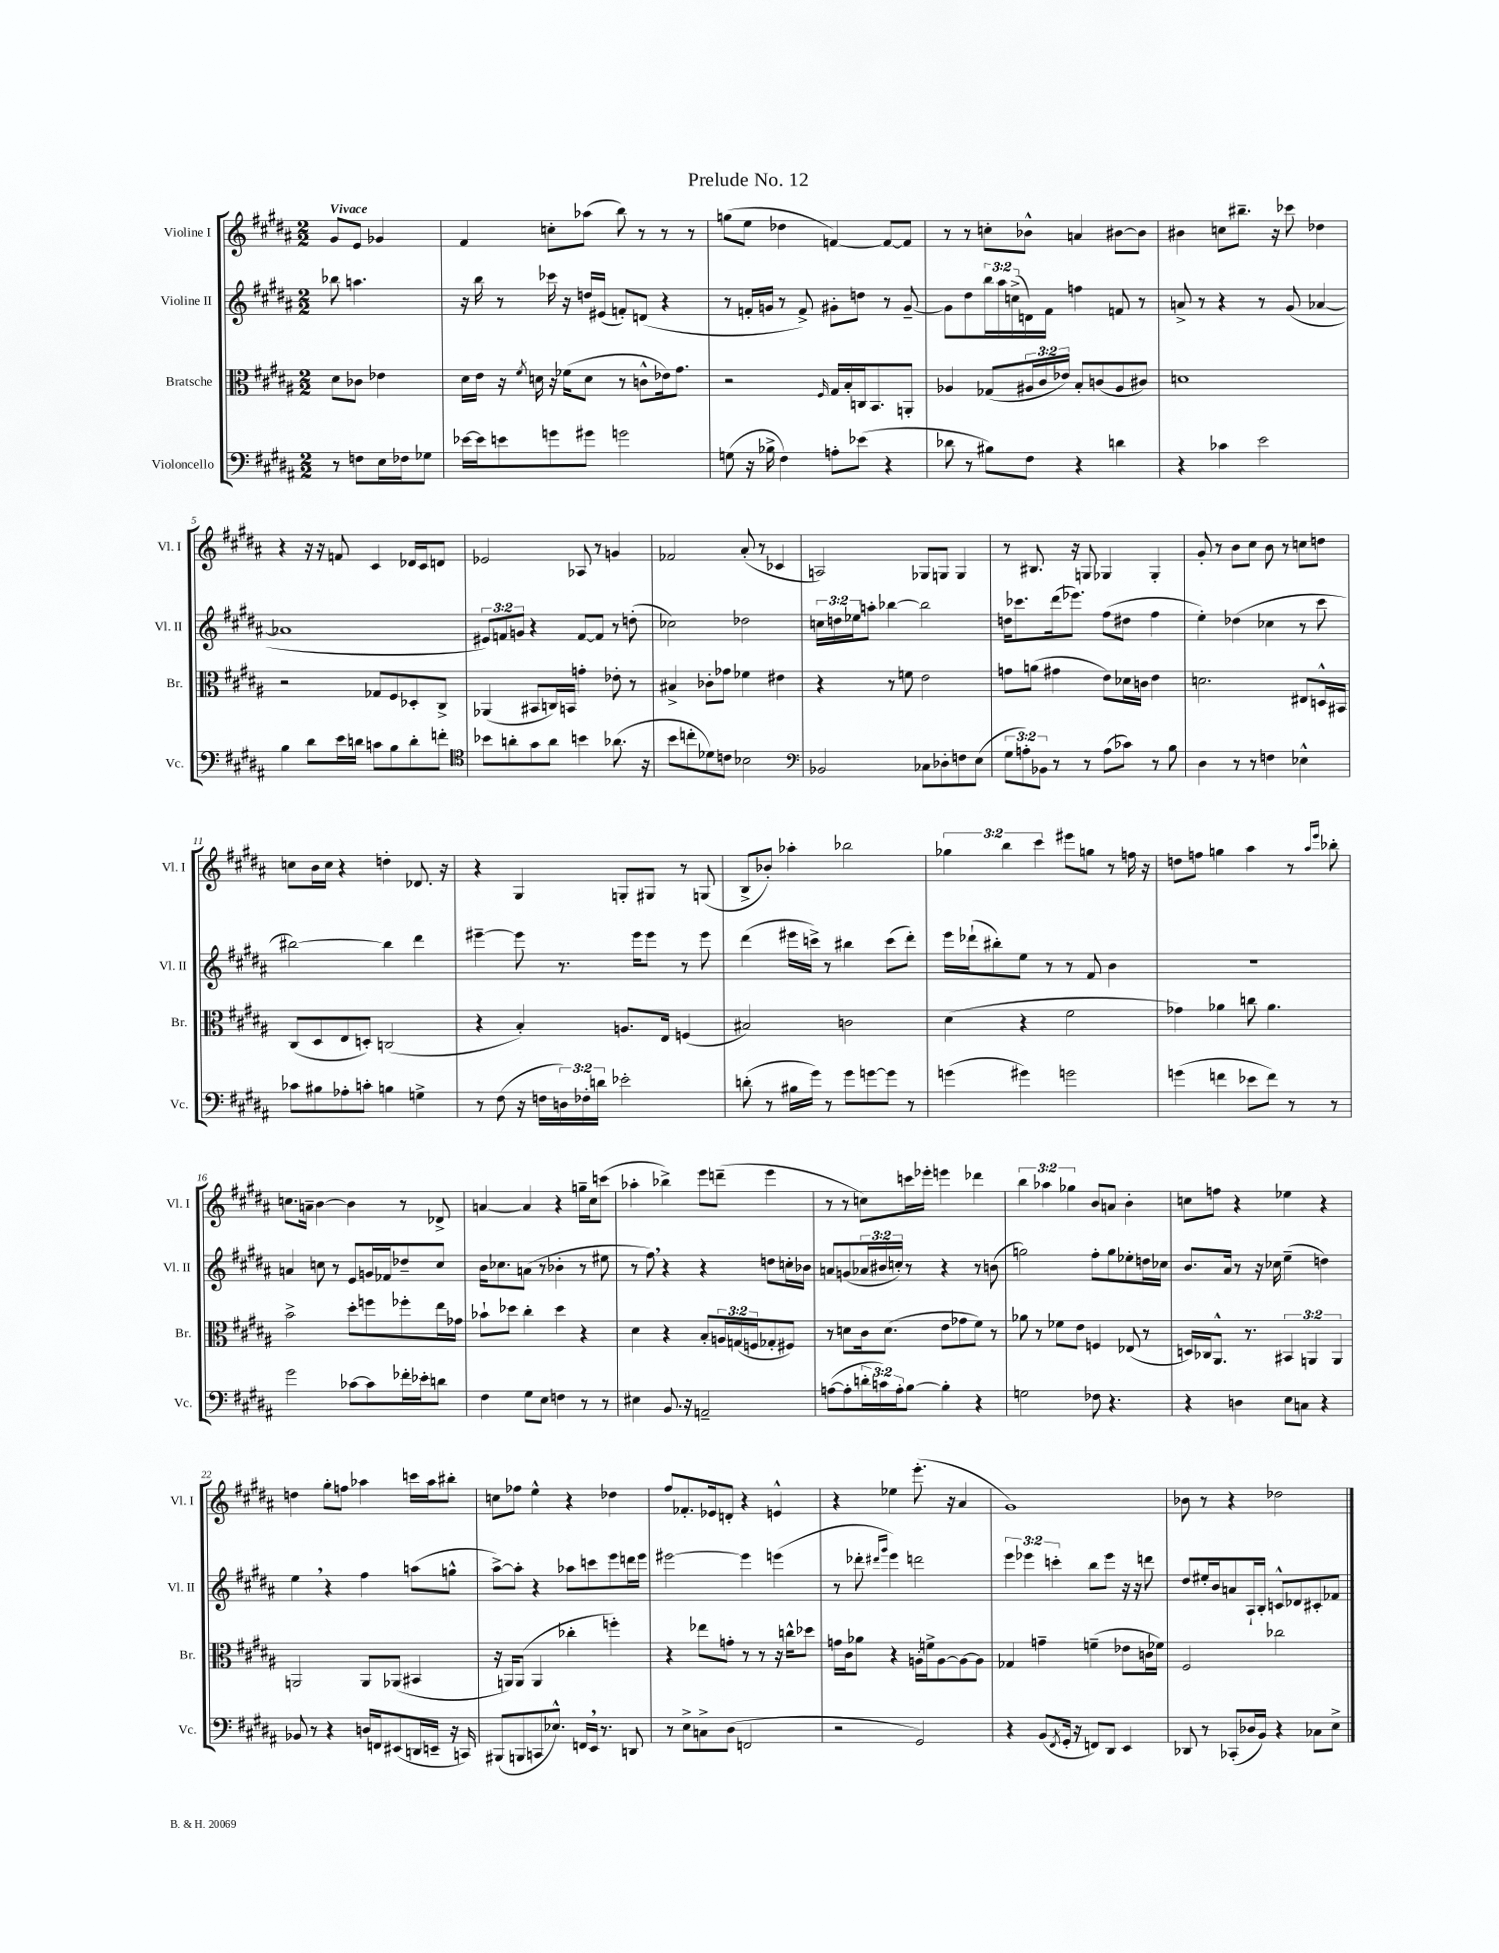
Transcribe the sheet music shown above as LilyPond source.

\header { title = "Prelude No. 12" }
<<
\new StaffGroup <<
\new Staff = "s0" \with { instrumentName = "Violine I" shortInstrumentName = "Vl. I" } {
    \clef treble \key b \major \numericTimeSignature \time 2/2 \override Staff.TupletNumber.text = #tuplet-number::calc-fraction-text \partial 2 \tempo "Vivace"
    gis'8 e'8 ges'4 |
    fis'4 c''8-. aes''8( b''8) r8 r8 r8 |
    g''8( e''8 des''4 f'4~) f'8~ f'8 |
    r8 r8 c''8-. bes'8-^ a'4 bis'8~ bis'8 |
    bis'4 c''8 bis''8.-- r16 ces'''8 des''4 |
    r4 r16 r16 f'8 cis'4 des'16 cis'16 d'8 |
    ees'2 aes8 r8 g'4 |
    fes'2 ais'8-.( r8 ces'4 |
    a2) ges8 g8 g4 |
    r8 bis8. r16 g8 ges4 ges4-. |
    gis'8-. r8 b'8 cis''8 b'8 r8 c''8 d''8 |
    c''8 b'16 c''16 r4 d''4-. des'8. r16 |
    r4 gis4 g8-. gis8 r8 g8( |
    b8-> bes'8-.) aes''4-. bes''2 |
    \tuplet 3/2 { ges''4 b''4 cis'''4 } eis'''8 g''8 r8 f''16 r16 |
    d''8 f''8 g''4 ais''4 r8 \grace { ais''16 e'''16 } bes''8-. |
    c''8. a'16-- b'4~ b'4 r8 des'8-> |
    a'4~ a'4 r4 g''16-- cis''16 c'''8( |
    aes''4-. bes''4->) e'''8 d'''8--( e'''4 |
    r8 r8 c''8) c'''16 ees'''16-. e'''4 des'''4 |
    \tuplet 3/2 { b''4 aes''4 ges''4 } b'8 a'8 b'4-. |
    c''8 f''8 r4 ees''4 r4 |
    d''4 gis''8-. f''8 aes''4 c'''16 aes''16 bis''8-. |
    c''8 fes''8 e''4-^ r4 des''4 |
    fis''8 fes'8.-. ees'16 d'8-. r4 e'4-^ |
    r4 ees''4 e'''8.-.( r16 ais'4 |
    gis'1) |
    bes'8 r8 r4 des''2 \bar "|." |
}
\new Staff = "s1" \with { instrumentName = "Violine II" shortInstrumentName = "Vl. II" } {
    \clef treble \key b \major \numericTimeSignature \time 2/2 \override Staff.TupletNumber.text = #tuplet-number::calc-fraction-text \partial 2
    bes''8 a''4. |
    r16 b''16 r8 ces'''16 r16 d''16 eis'16( f'8-.) d'8( r4 |
    r8 f'16-. g'16 r8 f'8->) gis'8-. d''8 r8 gis'8~-- |
    gis'8 dis''8 \tuplet 3/2 { b''16 ais''16 c''16->( } d'16) fis'16 f''4 f'8 r8 |
    a'8-> r8 r4 r8 gis'8( aes'4~ |
    aes'1 |
    \tuplet 3/2 { eis'8) f'8 g'8 } r4 f'8~ f'8 r8 d''8-.( |
    ces''2) des''2 |
    \tuplet 3/2 { c''16 d''16 ees''16 } a''8-. bes''4~ bes''2 |
    d''16 ces'''8. dis'''16( ees'''8.) fis''8( dis''8 fis''4 |
    e''4-.) des''4( ces''4 r8 cis'''8 |
    bis''2~) bis''4 dis'''4 |
    eis'''4~-- eis'''8 r8. eis'''16 eis'''8 r8 eis'''8 |
    dis'''4( eis'''16 c'''16->) r8 bis''4 c'''8( dis'''8-.) |
    e'''16 des'''16-!( bis''8-.) e''8 r8 r8 fis'8 b'4 |
    r1 |
    a'4 c''8 r8 e'8 g'16 fes'16 des''8-- c''8 |
    b'16 ces''8. a'8( r8 bes'4-. r8 eis''8 |
    r8 fis''8) \breathe r4 r4 d''8 c''16-. bes'16 |
    a'8 g'8( \tuplet 3/2 { aes'16 bis'16 c''16-.) } r8 r4 r8 b'8( |
    g''2) fis''8-. g''8 ees''8-. d''16 ces''16 |
    b'8. ais'16 r8 r16 ces''16 e''4--( d''4) |
    e''4 \breathe r4 fis''4 a''8( g''8-^ |
    ais''8~->) ais''8-. r4 aes''8 c'''8 e'''8 d'''16 e'''16 |
    eis'''2~ eis'''4 e'''4( |
    r8 des'''8-. \grace { dis'''16 gis'''16 } e'''4) d'''2 |
    \tuplet 3/2 { e'''4 ees'''4 c'''4-. } b''8 ees'''8 r16 r16 d'''8 |
    dis''8 eis''16-. b'16 a'8 ais16-! b16-. c'8-^ des'8 cis'8-. fes'8 \bar "|." |
}
\new Staff = "s2" \with { instrumentName = "Bratsche" shortInstrumentName = "Br." } {
    \clef alto \key b \major \numericTimeSignature \time 2/2 \override Staff.TupletNumber.text = #tuplet-number::calc-fraction-text \partial 2
    dis'8 ces'8 ees'4 |
    dis'16 e'16 r16 \acciaccatura { fis'8 } d'16 r16 fes'16( d'8 r8 c'8-^ ees'16) gis'8. |
    r2 \grace { fis16 } gis16 b16-. c16 b,8. a,8-. |
    aes4 ges8( \tuplet 3/2 { ais16 cis'16 ees'16) } b8-. c'8( ais8 cis'8) |
    d'1 |
    r2 ges8 fis8 des8-. cis8-> |
    aes,4( bis,8 c16) b,16 g'4-. ees'8-. r8 |
    bis4-> ces'8-. ges'8 fes'4 eis'4 |
    r4 r8 f'8 e'2 |
    g'8 a'8( gis'4 e'8) des'16 c'16 e'4 |
    d'2. eis8 d16-^ bis,16 |
    cis8( dis8 e8 d8-.) c2( |
    r4 b4-.) a8. e16 f4( |
    bis2) c'2 |
    dis'4( r4 fis'2 |
    ges'4) aes'4 c''8 aes'4. |
    b'2-> dis''8-. f''8 fes''8-. e''16 ges'16 |
    bes'8-! des''8 cis''4-. des''4 r4 |
    dis'4 r4 b8-. \tuplet 3/2 { a16 g16( f16 } ges8-. fis8) |
    r8 d'8 cis'16 d'8.( e'8 ges'8 fis'8) r8 |
    aes'8 r8 fes'8 e'8 f4 ees8( r8 |
    d16) ces16 ais,8.-^ r8. \tuplet 3/2 { bis,4 a,4 a,4 } |
    a,2 a,8 aes,8( bis,4 |
    r16 a,16) a,8( a,4 ces''4-. f''4-.) |
    r4 ees''8 g'8-. r8 r8 r16 c''16-^ des''8 |
    g'16 cis'16 aes'8 r4 a16-. f'16-> a8~ a8~ a8 |
    ges4 g'4-- f'4--( ees'8 c'16 fes'16) |
    fis2 ces''2 \bar "|." |
}
\new Staff = "s3" \with { instrumentName = "Violoncello" shortInstrumentName = "Vc." } {
    \clef bass \key b \major \numericTimeSignature \time 2/2 \override Staff.TupletNumber.text = #tuplet-number::calc-fraction-text \partial 2
    r8 f8 e16 fes16 ges8 |
    ees'16~ ees'16 e'8 g'8 gis'8 g'2 |
    g8( r16 bes16-> fis4) a8-. ees'8( r4 |
    des'8 r8 bis8) fis8 r4 d'4 |
    r4 ces'4 e'2 |
    b4 dis'8 e'16 d'16 c'8 b8 d'8-. f'8-. |
    \clef tenor bes'8 a'8-. gis'8 a'8 b'4 aes'8.( r16 |
    b'8 c''8-. des'8) c'8 bes2 |
    \clef bass bes,2 ces8 des8-. f8 e8( |
    \tuplet 3/2 { gis8 a8-.) bes,8 } r8 r8 a8( ces'8) r8 b8 |
    dis4 r8 r8 f4 ees4-^ |
    ces'8 bis8 aes8-. c'8-. b4 g4-> |
    r8 fis8( r16 f16 \tuplet 3/2 { d16) fes16-. d'16 } ees'2-. |
    d'8-.( r8 bis16 gis'16) r8 gis'8 g'8~ g'8 r8 |
    g'4( gis'4) g'2 |
    g'4( f'4 ees'8 f'8) r8 r8 |
    gis'2 ces'8~ ces'8 fes'16-. ees'16-. d'8 |
    fis4 gis8 e8 f4 r8 r8 |
    eis4 b,8. r16 a,2-- |
    a8~( a8-. \tuplet 3/2 { d'16-. c'16) a16-. } b8~ b4-. r4 |
    g2 fes8 r4. |
    r4 d4 e8 c8 r4 |
    bes,8 r8 r4 d16 f,16 eis,8( d,16 e,16-- r16 c,16) |
    bis,,8( b,,8 c,8 ees8.-^) f,16 e,16 \breathe r8. d,8 |
    r8 e8-> c8-> dis8( f,2 |
    r2 gis,2) |
    r4 b,8( \acciaccatura { fis,8 } gis,16-. r16 f,8) dis,8 e,4 |
    des,8 r8 ces,8-.( des16 b,16) r4 ces8 e8-> \bar "|." |
}
>>
>>
